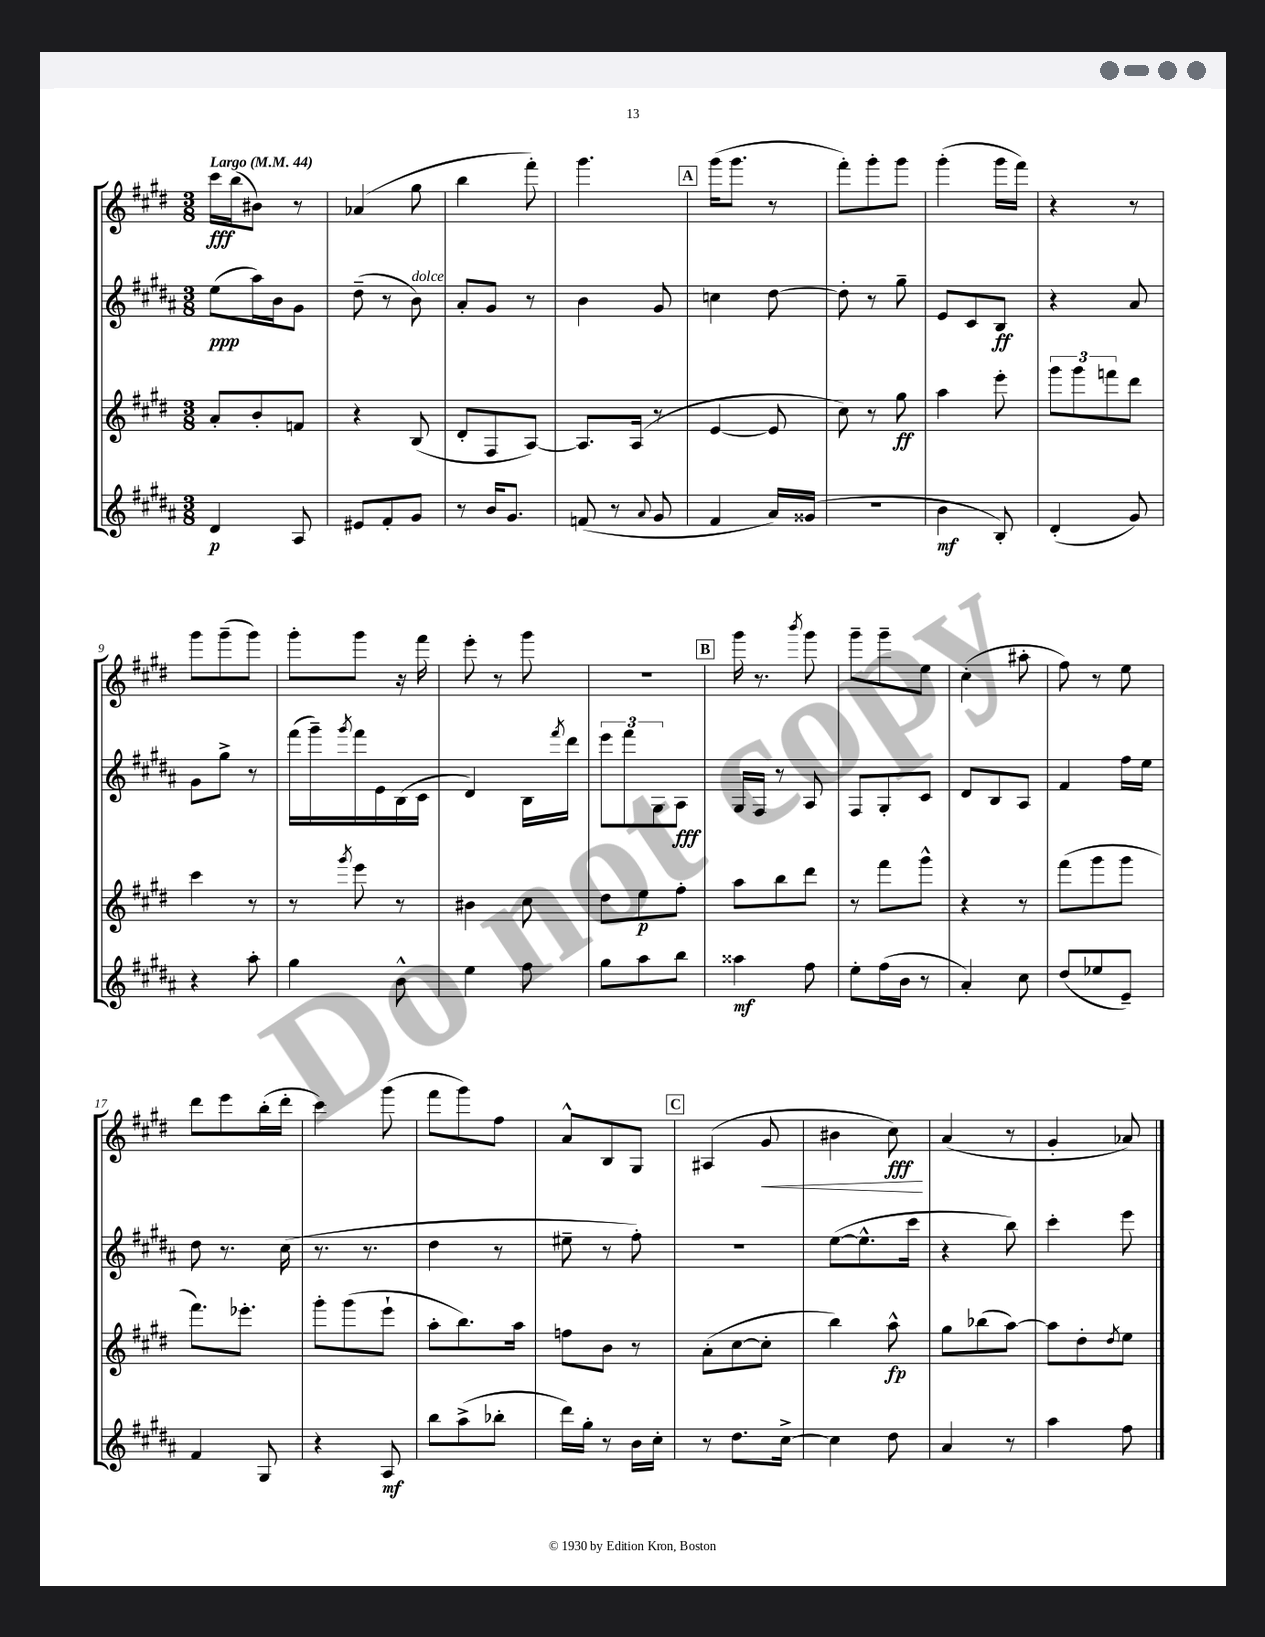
<<
\new StaffGroup <<
\new Staff = "s0" {
    \clef treble \key e \major \numericTimeSignature \time 3/8 \tempo "Largo" 4 = 44
    cis'''16\fff b''16( bis'8) r8 |
    aes'4( gis''8 |
    b''4 fis'''8-.) |
    gis'''4. |
    \mark \markup { \box "A" } gis'''16( gis'''8. r8 |
    fis'''8-.) gis'''8-. gis'''8 |
    gis'''4-.( gis'''16 fis'''16) |
    r4 r8 |
    gis'''8 gis'''8--( gis'''8) |
    gis'''8-. gis'''8 r16 fis'''16 |
    e'''8-. r8 gis'''8 |
    R4. |
    \mark \markup { \box "B" } gis'''16 r8. \acciaccatura { b'''8 } gis'''8 |
    gis'''8-- gis'''8-- e''8 |
    cis''4-.( ais''8-. |
    fis''8) r8 e''8 |
    dis'''8 e'''8 b''16-.( dis'''16-. |
    cis'''4) gis'''8( |
    fis'''8 gis'''8) fis''8 |
    a'8-^ b8 gis8 |
    \mark \markup { \box "C" } ais4( gis'8\< |
    bis'4 cis''8\fff\!) |
    a'4( r8 |
    gis'4-. aes'8) \bar "|." |
}
\new Staff = "s1" {
    \clef treble \key b \major \numericTimeSignature \time 3/8
    e''8\ppp( ais''16) b'16 gis'8 |
    dis''8--( r8 b'8^\markup { \italic "dolce" }) |
    ais'8-. gis'8 r8 |
    b'4 gis'8 |
    \mark \markup { \box "A" } c''4 dis''8~ |
    dis''8-. r8 gis''8-- |
    e'8 cis'8 b8\ff |
    r4 ais'8 |
    gis'8 gis''8-> r8 |
    fis'''16( gis'''16--) \acciaccatura { gis'''8 } fis'''16 e'16 b16( cis'16 |
    dis'4) b16 \acciaccatura { fis'''8 } dis'''16 |
    \tuplet 3/2 { e'''8 fis'''8 gis8 } ais8\fff |
    \mark \markup { \box "B" } gis16 fis16 r8 ais8 |
    fis8 gis8-. cis'8 |
    dis'8 b8 ais8 |
    fis'4 fis''16 e''16 |
    dis''8 r8. cis''16( |
    r8. r8. |
    dis''4 r8 |
    eis''8-- r8 fis''8-.) |
    \mark \markup { \box "C" } r4. |
    e''8~( e''8.-^ cis'''16 |
    r4 b''8) |
    cis'''4-. e'''8 \bar "|." |
}
\new Staff = "s2" {
    \clef treble \key e \major \numericTimeSignature \time 3/8
    a'8-. b'8-. f'8 |
    r4 b8( |
    dis'8-. fis8 a8~) |
    a8. a16( r8 |
    \mark \markup { \box "A" } e'4~ e'8 |
    cis''8) r8 gis''8\ff |
    a''4 e'''8-. |
    \tuplet 3/2 { gis'''8 gis'''8 f'''8 } dis'''8 |
    cis'''4 r8 |
    r8 \acciaccatura { gis'''8 } e'''8 r8 |
    bis'4 cis''8 |
    dis''8 e''8\p fis''8-. |
    \mark \markup { \box "B" } a''8 b''8 dis'''8 |
    r8 fis'''8 gis'''8-^ |
    r4 r8 |
    fis'''8( gis'''8 gis'''8 |
    fis'''8.) ees'''8.-. |
    gis'''8-. gis'''8( e'''8-! |
    a''8-. b''8.) a''16 |
    f''8 b'8 r8 |
    \mark \markup { \box "C" } a'8-.( cis''8~ cis''8-. |
    b''4) a''8-^\fp |
    gis''8 bes''8( a''8~) |
    a''8 dis''8-. \acciaccatura { dis''8 } e''8 \bar "|." |
}
\new Staff = "s3" {
    \clef treble \key b \major \numericTimeSignature \time 3/8
    dis'4\p ais8 |
    eis'8 fis'8-. gis'8 |
    r8 b'16 gis'8. |
    f'8( r8 \appoggiatura { ais'8 } gis'8 |
    \mark \markup { \box "A" } fis'4 ais'16) gisis'16( |
    R4. |
    b'4\mf b8-.) |
    dis'4-.( gis'8) |
    r4 ais''8-. |
    gis''4 b'8-^ |
    e''4 fis''8 |
    gis''8 ais''8 b''8 |
    \mark \markup { \box "B" } aisis''4\mf fis''8 |
    e''8-. fis''16( b'16 r8 |
    ais'4-.) cis''8 |
    dis''8( ees''8 e'8--) |
    fis'4 gis8 |
    r4 ais8\mf |
    b''8 ais''8->( bes''8-. |
    dis'''16) gis''16-. r8 b'16 cis''16-. |
    \mark \markup { \box "C" } r8 dis''8. cis''16~-> |
    cis''4 dis''8 |
    ais'4 r8 |
    ais''4 fis''8 \bar "|." |
}
>>
>>
